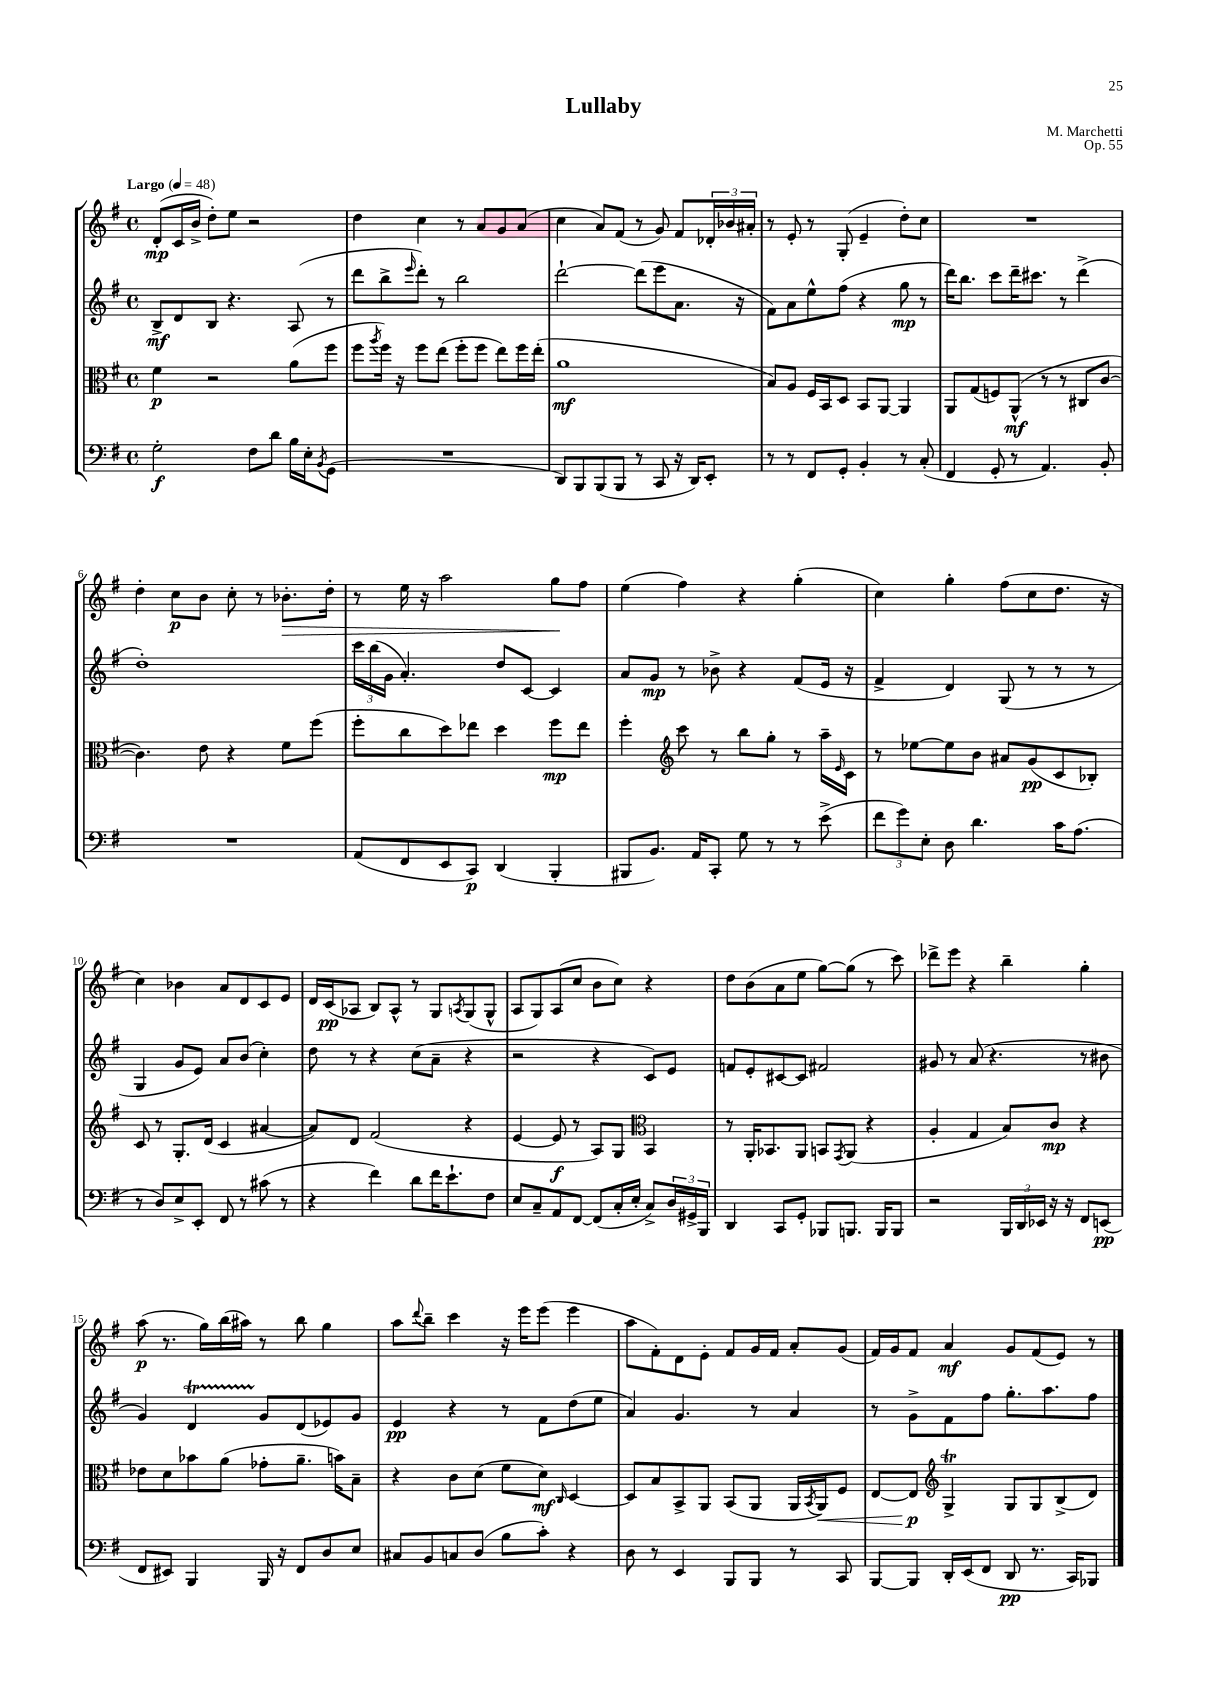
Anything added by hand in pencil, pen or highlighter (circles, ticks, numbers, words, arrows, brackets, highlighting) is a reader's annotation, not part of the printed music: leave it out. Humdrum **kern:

**kern	**kern	**kern	**kern
*staff4	*staff3	*staff2	*staff1
*clefF4	*clefC3	*clefG2	*clefG2
*k[f#]	*k[f#]	*k[f#]	*k[f#]
*M4/4	*M4/4	*M4/4	*M4/4
*met(c)	*met(c)	*met(c)	*met(c)
*MM48	*MM48	*MM48	*MM48
2G'	4f#	8B^	(8d'
.	.	8d	16c
.	.	.	16b^
.	2r	8B	8dd')
.	.	4.r	8ee
8F#	.	.	2r
8d	.	.	.
16B	(8a	(8A	.
16E'	.	.	.
8qBB	.	.	.
(8GG	8ff#	8r	.
=	=	=	=
1r	8ff#	8ddd	4dd
.	8qaa	.	.
.	16ff#)	8bb^	.
.	16r	.	.
.	.	16qqeee	.
.	8ff#	8ddd')	4cc
.	(8ee	8r	.
.	8ff#'	2bb	8r
.	8ff#	.	8a
.	8ee)	.	8g
.	16ff#	.	(8a
.	(16ee'	.	.
=	=	=	=
8DD)	1a	[2ddd`	4cc
8BBB	.	.	.
(8BBB	.	.	8a)
8BBB	.	.	(8f#
8r	.	(8ddd]	8r
8CC	.	8eee	8g)
16r	.	8.a	8f#
16DD)	.	.	.
8EE'	.	.	24d-'
.	.	.	24b-
.	.	16r	.
.	.	.	24a#'
=	=	=	=
8r	8B)	8f#)	8r
8r	8A	8a	8e'
8FF#	16F#	8ee^^	8r
.	16BB	.	.
8GG'	8D	(8ff#	(8G'
4BB'	8BB	4r	4e~
.	[8AA	.	.
8r	4AA]	8gg	8dd')
(8C'	.	8r	8cc
=	=	=	=
4FF#	8AA	16ddd)	1r
.	.	8.bb	.
.	(8G	.	.
8GG'	8F)	8ccc	.
8r	(8AA^^	16ddd~	.
.	.	8.ccc#	.
4.AA)	8r	.	.
.	8r	8r	.
.	8C#	(4ddd^	.
8BB'	[8c	.	.
=	=	=	=
1r	4.c])	1dd')	4dd'
.	.	.	8cc
.	8e	.	8b
.	4r	.	8cc'
.	.	.	8r
.	8f#	.	8.b-'
.	(8ff#	.	.
.	.	.	16dd'
=	=	=	=
(8AA	8ff#'	24ccc	8r
.	.	(24bb	.
.	.	24g	.
8FF#	8cc	4.a')	16ee
.	.	.	16r
8EE	8dd)	.	2aa
8CC)	8ee-	.	.
(4DD	4dd	8dd	.
.	.	[8c	.
4BBB'	8ff#	4c]	8gg
.	8ee-	.	8ff#
=	=	=	=
8BBB#	4ff#'	8a	(4ee
8.BB)	.	8g	.
*	*clefG2	*	*
.	8ccc	8r	4ff#)
16AA	.	.	.
8CC'	8r	8b-^	.
8G	8bb	4r	4r
8r	8gg'	.	.
8r	8r	(8f#	(4gg'
(8e^	16aa~	16e	.
.	16qqe	.	.
.	16c	16r	.
=	=	=	=
12f#	8r	4f#^	4cc)
12g)	.	.	.
.	[8ee-	.	.
12E'	.	.	.
8D	8ee-]	4d)	4gg'
4.d	8b	.	.
.	8a#	(8G	(8ff#
.	(8g	8r	8cc
16c	8c	8r	8.dd
(8.A	.	.	.
.	8B-')	8r	.
.	.	.	16r
=	=	=	=
8r	8c	4G	4cc)
8D)	8r	.	.
8E^	8.G'	8g	4b-
8EE'	.	8e)	.
.	(16d	.	.
8FF#	4c	8a	8a
8r	.	(8b	8d
(8c#	[4a#	4cc')	8c
8r	.	.	8e
=	=	=	=
4r	8a#])	8dd	16d
.	.	.	(16c
.	8d	8r	8A-
4f#)	(2f#	4r	8B)
.	.	.	8A-^^
8d	.	(8cc	8r
16f#	.	8a~	8G
8.e`	.	.	.
.	.	.	8qA
.	4r	4r	(8G
8F#	.	.	8G^^
=	=	=	=
8E	[4e	2r	8A
8C~	.	.	8G)
8AA	8e]	.	(8A
[8FF#	8r	.	8cc
(8FF#]	8A)	4r	8b
16C'	8G	.	8cc)
16E'	.	.	.
*	*clefC3	*	*
8C^)	4BB	8c)	4r
24D	.	8e	.
24GG#^	.	.	.
24BBB	.	.	.
=	=	=	=
4DD	8r	8f	8dd
.	16AA'	8e'	(8b
.	8.BB-	.	.
8CC	.	[8c#	8a
8GG'	8AA	8c#]	8ee
8BBB-	8BB	2f#	[8gg)
.	8qGG	.	.
8.BBB	(8AA	.	(8gg]
.	4r	.	8r
16BBB	.	.	.
8BBB	.	.	8ccc)
=	=	=	=
2r	4A'	8g#	8ddd-^
.	.	8r	8eee
.	4G	(8a	4r
.	.	4.r	.
24BBB	8B)	.	4bb~
24DD	.	.	.
24EE-	.	.	.
16r	8c	.	.
16r	.	.	.
8FF#	4r	8r	4gg'
(8EE	.	8b#	.
=	=	=	=
8FF#	8e-	4g)	(8aa
8EE#)	8d	.	8.r
4BBB	8b-	4d	.
.	.	.	16gg)
.	(8a	.	(16bb
.	.	.	16aa#)
16BBB	8g-'	8g	8r
16r	.	.	.
8FF#	8.a~	(8d	8bb
8D	.	8e-)	4gg
.	16b)	.	.
8E	8B~	8g	.
=	=	=	=
8C#	4r	4e	8aa
.	.	.	8qqddd
8BB	.	.	8bb~
8C	8c	4r	4ccc
(8D	(8d	.	.
8B	8f#	8r	16r
.	.	.	16eee
8c')	8d)	8f#	(8eee
.	16qqC	.	.
4r	[4D	(8dd	4eee
.	.	8ee	.
=	=	=	=
8D	8D]	4a)	8aa
8r	8B	.	8f#')
4EE	8BB^	4.g	8d
.	8AA	.	8e'
8BBB	(8BB	.	8f#
8BBB	8AA	8r	16g
.	.	.	16f#
8r	16AA	4a	8a'
.	8qBB	.	.
.	16AA)	.	.
8CC	8F#	.	(8g
=	=	=	=
[8BBB	[8E	8r	16f#)
.	.	.	16g
8BBB]	8E]	8g^	8f#
*	*clefG2	*	*
16DD'	4G^	8f#	4a
(16EE	.	.	.
8FF#	.	8ff#	.
8DD	8G	8.gg'	8g
8.r	8G	.	(8f#
.	.	8.aa	.
.	(8B^	.	8e)
16CC)	.	.	.
8BBB-	8d)	8ff#	8r
==	==	==	==
*-	*-	*-	*-
